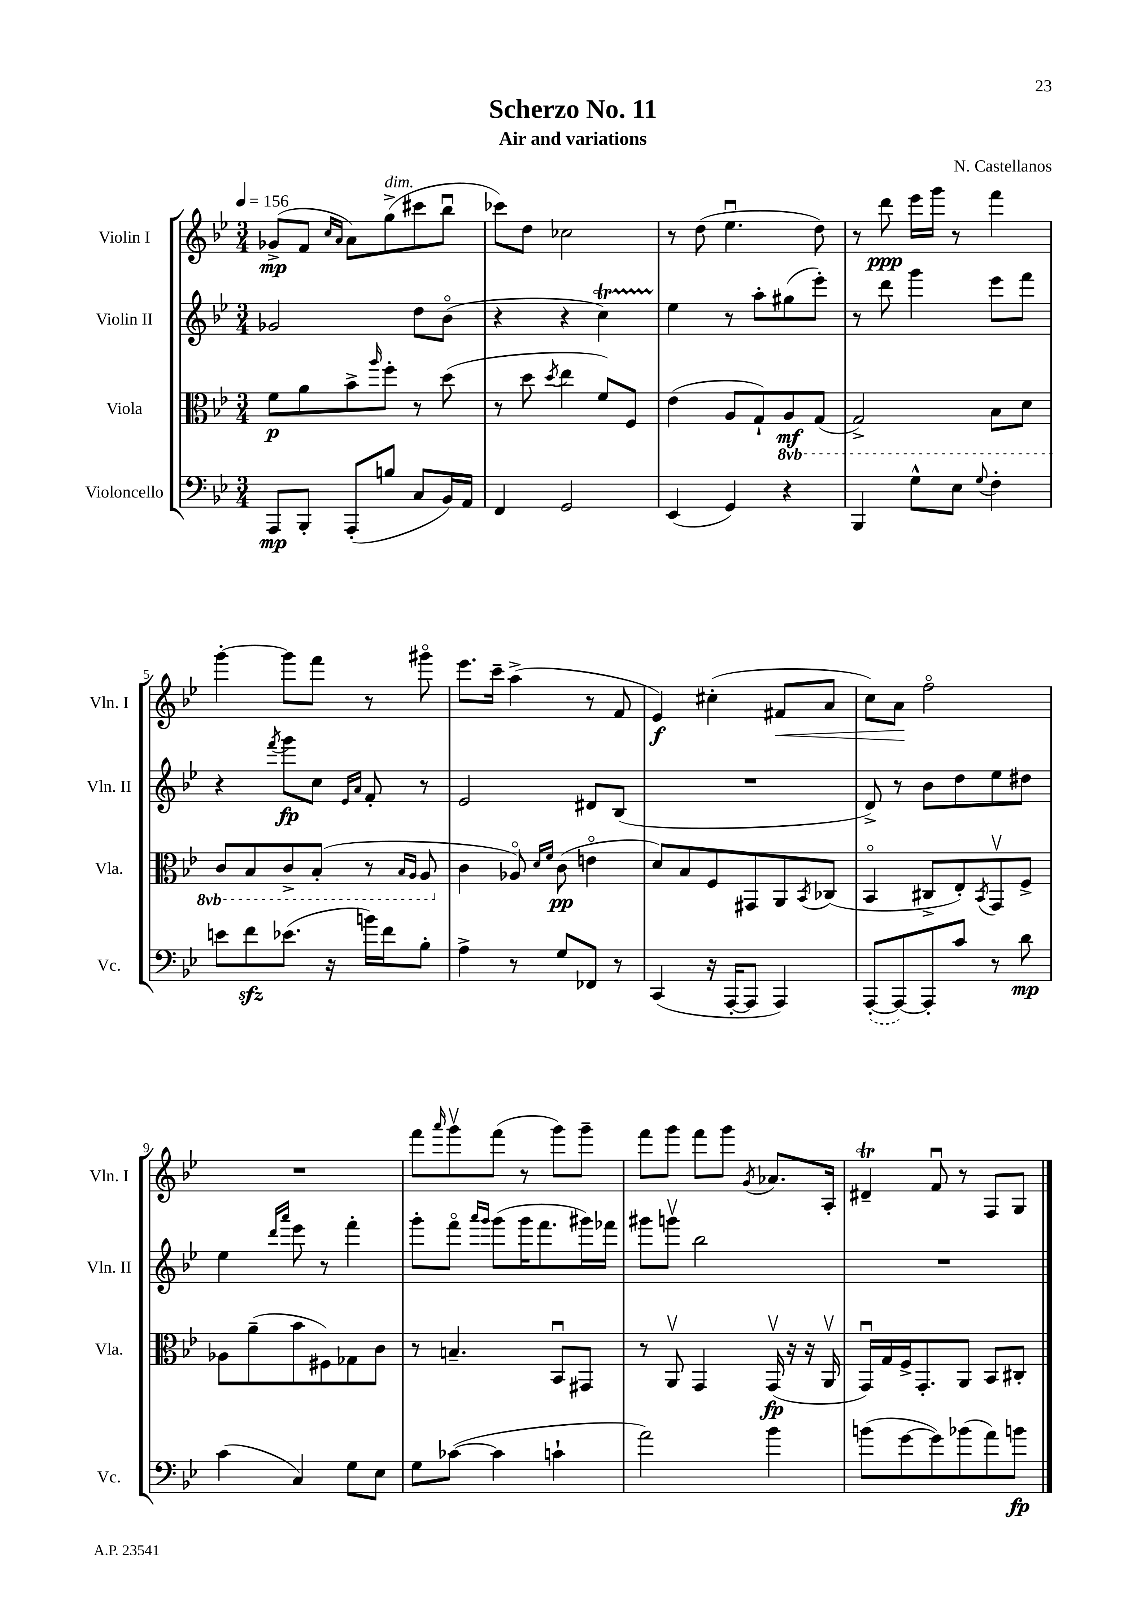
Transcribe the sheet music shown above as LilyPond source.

\header { title = "Scherzo No. 11" composer = "N. Castellanos" subtitle = "Air and variations" }
<<
\new StaffGroup <<
\new Staff = "s0" \with { instrumentName = "Violin I" shortInstrumentName = "Vln. I" } {
    \clef treble \key bes \major \numericTimeSignature \time 3/4 \tempo 4 = 156
    ges'8->\mp( f'8 \grace { c''16 a'16 } a'8) g''8->^\markup { \italic "dim." }( cis'''8 bes''8\downbow |
    ces'''8) d''8 ces''2 |
    r8 d''8( ees''4.\downbow d''8) |
    r8 d'''8\ppp ees'''16 g'''16 r8 f'''4 |
    g'''4~-. g'''8 f'''8 r8 gis'''8\flageolet |
    ees'''8. c'''16-- a''4->( r8 f'8 |
    ees'4\f) cis''4-.( fis'8\< a'8 |
    c''8) a'8\! f''2\flageolet |
    R2. |
    f'''8 \grace { a'''16 } g'''8\upbow f'''8( r8 g'''8) g'''8-- |
    f'''8 g'''8 f'''8 g'''8 \acciaccatura { g'8 } aes'8. a16-. |
    dis'4--\trill f'8\downbow r8 f8 g8 \bar "|." |
}
\new Staff = "s1" \with { instrumentName = "Violin II" shortInstrumentName = "Vln. II" } {
    \clef treble \key bes \major \numericTimeSignature \time 3/4
    ges'2 d''8 bes'8\flageolet( |
    r4 r4 c''4\startTrillSpan) |
    ees''4\stopTrillSpan r8 a''8-. gis''8( ees'''8-.) |
    r8 d'''8 g'''4 ees'''8 f'''8 |
    r4 \acciaccatura { f'''8 } g'''8\fp c''8 \grace { ees'16 a'16 } f'8-. r8 |
    ees'2 dis'8 bes8( |
    R2. |
    d'8->) r8 bes'8 d''8 ees''8 dis''8 |
    ees''4 \grace { d'''16 a'''16 } ees'''8 r8 f'''4-. |
    g'''8-. f'''8\flageolet \grace { a'''16 g'''16 } g'''8( g'''16 f'''8. gis'''16) fes'''16 |
    gis'''8 g'''8\upbow bes''2 |
    R2. \bar "|." |
}
\new Staff = "s2" \with { instrumentName = "Viola" shortInstrumentName = "Vla." } {
    \clef alto \key bes \major \numericTimeSignature \time 3/4 \set Staff.ottavationMarkups = #ottavation-simple-ordinals
    f'8\p a'8 bes'8-> \grace { a''16 } f''8-. r8 d''8( |
    r8 d''8 \acciaccatura { d''8 } ees''4 f'8) f8 |
    ees'4( a8 g8-!) \ottava #-1 a,8\mf g,8( |
    g,2->) bes,8 d8 |
    c8 bes,8 c8-> bes,8-.( r8 \grace { bes,16 a,16 } a,8 \ottava #0 |
    c'4 aes8\flageolet) \grace { d'16 f'16 } c'8\pp( e'4\flageolet |
    d'8) bes8 f8 gis,8 a,8 \acciaccatura { bes,8 } ces8( |
    bes,4\flageolet cis8-> ees8-.) \acciaccatura { bes,8 } g,8\upbow f8-> |
    aes8 a'8--( bes'8 fis8) ges8 c'8 |
    r8 b4.-- bes,8\downbow gis,8 |
    r8 a,8\upbow g,4 g,16\upbow\fp( r16 r16 a,16\upbow |
    g,16\downbow) g16 f16-> g,8.-. a,8 bes,8 cis8-. \bar "|." |
}
\new Staff = "s3" \with { instrumentName = "Violoncello" shortInstrumentName = "Vc." } {
    \clef bass \key bes \major \numericTimeSignature \time 3/4
    a,,8\mp bes,,8-. a,,8-.( b8 c8 bes,16) a,16 |
    f,4 g,2 |
    ees,4( g,4) r4 |
    bes,,4 g8-^ ees8 \appoggiatura { g8 } f4-. |
    e'8 f'8\sfz ees'8.( r16 b'16) f'16 bes8-. |
    a4-> r8 g8 fes,8 r8 |
    c,4( r16 a,,16~-. a,,8 a,,4) |
    \once \slurDashed a,,8~-.( a,,8~) a,,8-. c'8 r8 d'8\mp |
    c'4( c4) g8 ees8 |
    g8 ces'8~( ces'4 c'4-! |
    a'2) bes'4 |
    b'8( g'8~ g'8) bes'8( a'8) b'8\fp \bar "|." |
}
>>
>>
